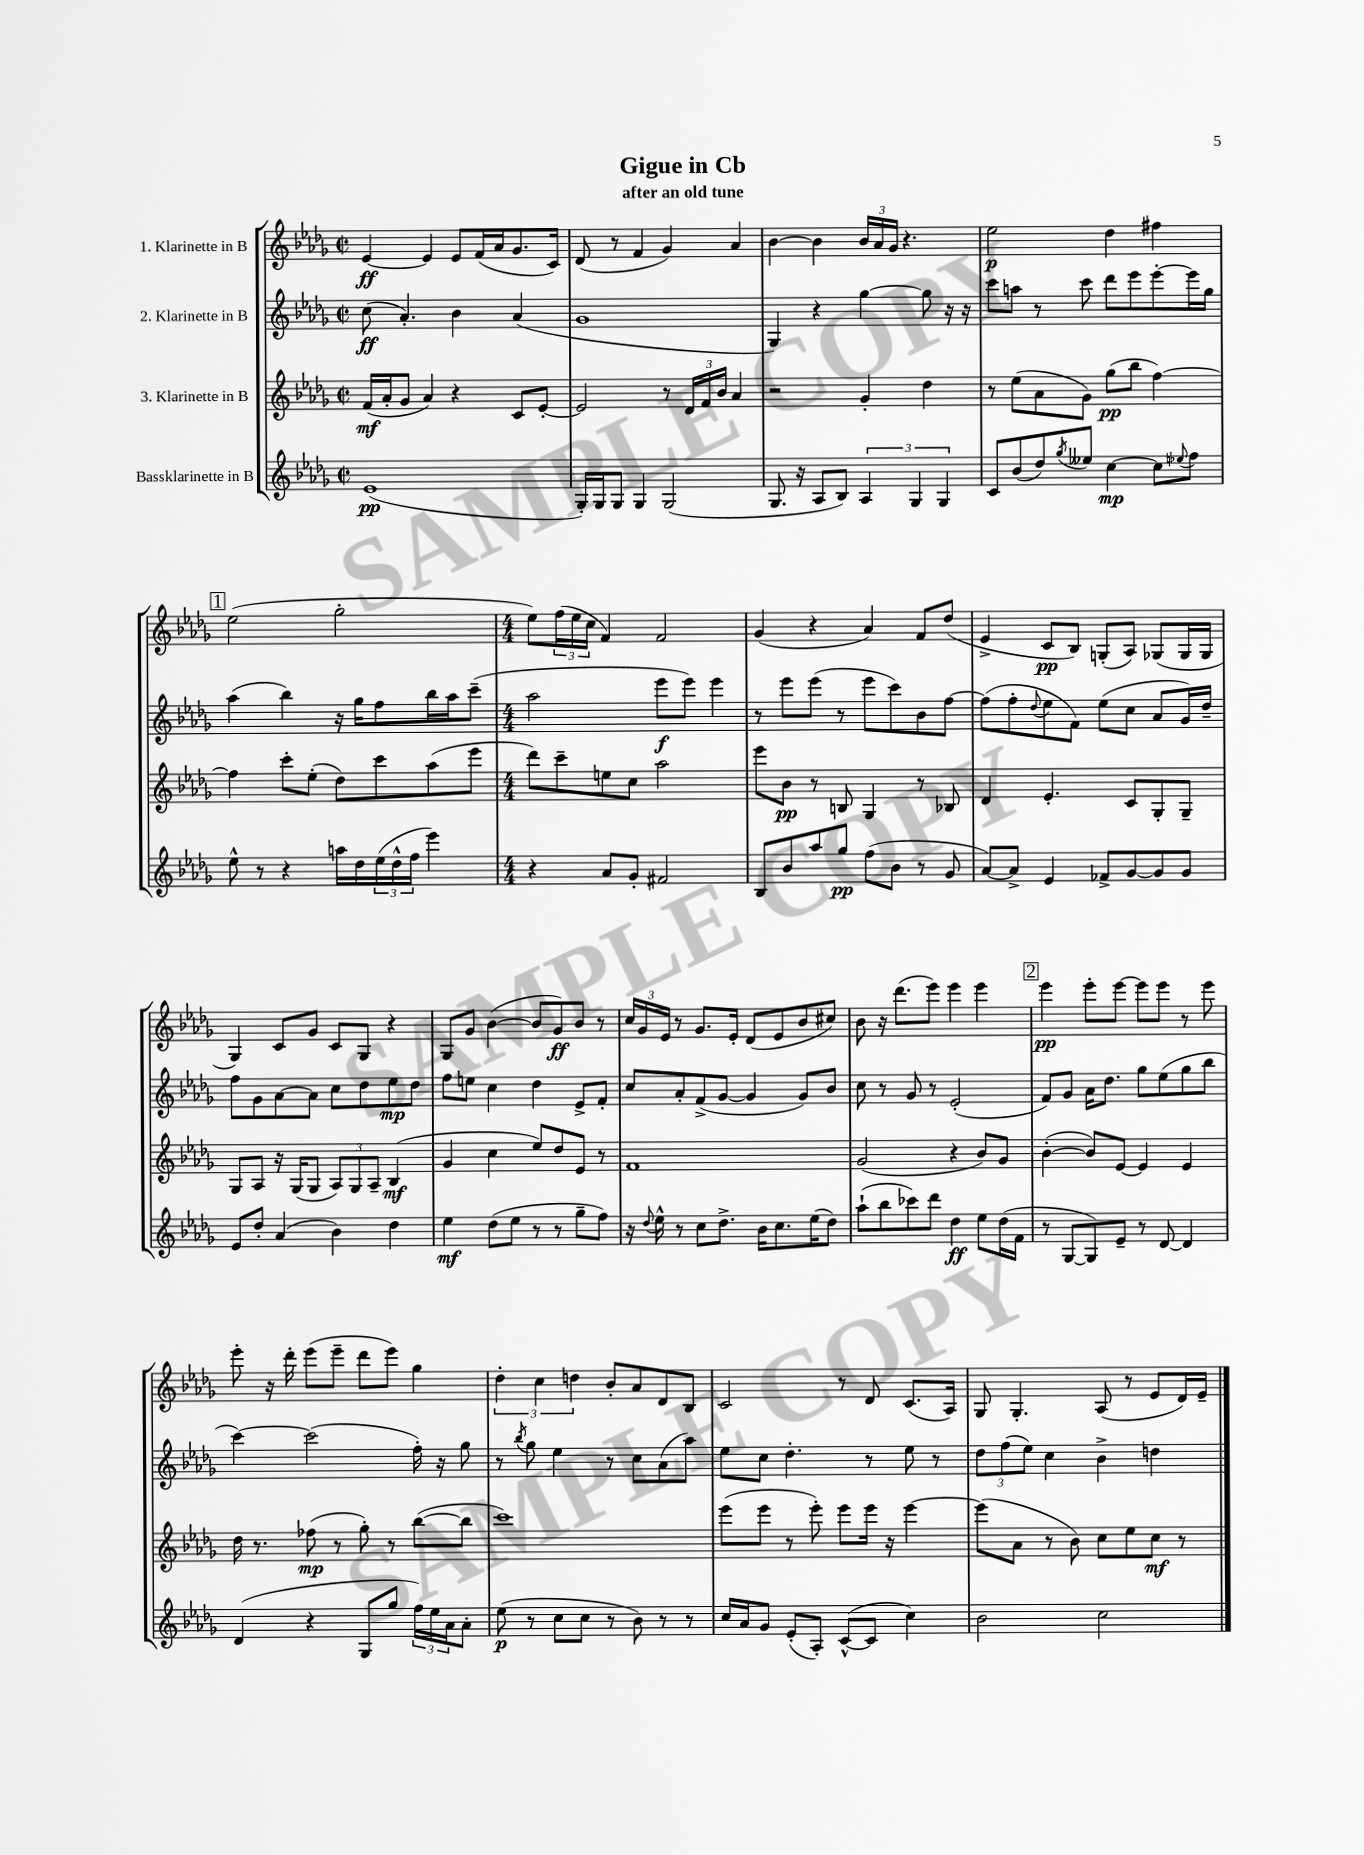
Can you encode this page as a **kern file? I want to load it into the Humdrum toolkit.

**kern	**kern	**kern	**kern
*staff4	*staff3	*staff2	*staff1
*clefG2	*clefG2	*clefG2	*clefG2
*k[b-e-a-d-g-]	*k[b-e-a-d-g-]	*k[b-e-a-d-g-]	*k[b-e-a-d-g-]
*M2/2	*M2/2	*M2/2	*M2/2
*met(c|)	*met(c|)	*met(c|)	*met(c|)
(1e-	(16f	(8cc	[4e-
.	16a-'	.	.
.	8g-	4.a-')	.
.	4a-)	.	4e-]
.	4r	4b-	8e-
.	.	.	(16f
.	.	.	16a-
.	8c	(4a-	8.g-
.	[8e-'	.	.
.	.	.	16c)
=	=	=	=
16G-')	2e-]	1g-	(8d-
16G-	.	.	.
8G-	.	.	8r
4G-	.	.	4f
(2G-	8r	.	4g-)
.	24d-	.	.
.	24f	.	.
.	24b-	.	.
.	4a-	.	4a-
=	=	=	=
8.G-	2r	4G-)	[4b-
16r	.	.	.
8A-	.	4r	4b-]
8B-)	.	.	.
6A-	4g-'	[4gg-	24b-
.	.	.	24a-
.	.	.	24g-
.	.	.	4.r
6G-	.	.	.
.	4dd-	8gg-]	.
6G-	.	.	.
.	.	16r	.
.	.	16r	.
=	=	=	=
8c	8r	8ccc	2ee-
(8b-	(8ee-	8aa	.
8dd-)	8a-	8r	.
8qgg-	.	.	.
8ee--	8g-)	8ccc	.
[4cc	(8gg-	8ddd-	4dd-
.	8bb-	8eee-	.
8cc]	[4ff)	[8eee-'	4ff#
8qqee-	.	.	.
8ff	.	16eee-]	.
.	.	16gg-	.
=	=	=	=
8ee-^^	4ff]	(4aa-	(2ee-
8r	.	.	.
4r	8ccc'	4bb-)	.
.	(8ee-'	.	.
16aa	8dd-)	16r	2gg-'
16dd-	.	16gg-	.
(24ee-	8ccc	8ff	.
24dd-^^	.	.	.
24ff	.	.	.
4eee-)	(8aa-	16bb-	.
.	.	16aa-	.
.	8eee-	(8ccc~	.
=	=	=	=
*M4/4	*M4/4	*M4/4	*M4/4
4r	8ddd-)	2aa-	8ee-)
.	8ccc~	.	(24ff
.	.	.	24ee-
.	.	.	24cc
8a-	8ee	.	4f)
8g-'	8cc	.	.
2f#	2aa-	8eee-	2f
.	.	8eee-)	.
.	.	4eee-	.
=	=	=	=
8B-	8eee-	8r	(4g-
8b-	8b-	8eee-	.
8aa-	8r	(8eee-	4r
8gg-	8B	8r	.
(8ff	4G-	8eee-	4a-)
8b-	.	8ccc)	.
8r	8r	8b-	8f
8g-	8B-	[8ff	(8dd-
=	=	=	=
[8a-)	4d-	(8ff]	4e-^
8a-^]	.	8ff'	.
.	.	8qqdd-	.
4e-	4.e-'	8ee-	8c
.	.	8f)	8B-)
8f-^	.	(8ee-	(8G'
[8g-	8c	8cc	8A-)
8g-]	8G-'	8a-	(8G-
8g-	8G-~	16g-)	16G-
.	.	16dd-~	16G-
=	=	=	=
8e-	8G-	8ff	4G-)
8dd-'	8A-	8g-	.
(4a-	16r	[8a-	8c
.	(16G-	.	.
.	8G-	8a-]	8g-
4b-)	12A-)	8cc	8c
.	12G-	.	.
.	.	8dd-	8G-
.	12A-~	.	.
4dd-	(4B-	8ee-	4r
.	.	8dd-	.
=	=	=	=
4ee-	4g-	8ff	8G-
.	.	8ee	8g-
(8dd-	4cc	4cc	([4b-
8ee-	.	.	.
8r	8ee-)	4dd-	8b-]
8r	8dd-	.	8g-)
8gg-~	8e-	8e-^	8b-
8ff)	8r	8f'	8r
=	=	=	=
16r	1f	8cc	24cc
.	.	.	24g-
8qqdd-	.	.	.
16ee-^^	.	.	.
.	.	.	24e-
8r	.	8a-'	8r
8cc	.	(8f^	8.g-
8.dd-^	.	[8g-	.
.	.	.	16e-'
.	.	4g-]	(8d-
16b-	.	.	.
8.cc	.	.	8e-
.	.	8g-)	8b-
(16ee-	.	.	.
8dd-)	.	8b-	8cc#)
=	=	=	=
(8aa-`	(2g-	8cc	8b-
8bb-	.	8r	16r
.	.	.	(8.ddd-
8ccc-)	.	8g-	.
8ddd-	.	8r	8eee-)
4dd-	4r	(2e-'	4eee-
8ee-	8b-)	.	4eee-
(16dd-	8g-	.	.
16f	.	.	.
=	=	=	=
8r	([4b-'	8f)	4eee-
[8G-	.	8g-	.
8G-])	8b-])	16a-	8eee-'
.	.	8.dd-	.
8e-~	[8e-	.	[8eee-
8r	4e-]	8gg-	8eee-]
[8d-	.	(8ee-	8eee-
4d-]	4e-	8gg-	8r
.	.	8bb-	8eee-
=	=	=	=
(4d-	16dd-	[4ccc)	8eee-'
.	8.r	.	.
.	.	.	16r
.	.	.	16ddd-'
4r	(8ff-	(2ccc]	(8eee-
.	8r	.	8eee-~
8G-	8gg-')	.	8ddd-
8gg-	8r	.	8eee-)
24ff)	([8bb-	16ff')	4gg-
24ee-	.	.	.
.	.	16r	.
24a-	.	.	.
8a-'	8bb-]	8gg-	.
=	=	=	=
(8ee-	1ccc)	8r	6dd-'
.	.	8qbb-	.
8r	.	8gg-	.
.	.	.	6cc
8cc	.	4ee-	.
.	.	.	6dd
8cc	.	.	.
8r	.	8r	8b-'
8b-)	.	8cc	8a-
8r	.	(8a-	8d-
8r	.	8aa-)	8B-
=	=	=	=
16cc	(8eee-	8ee-	2c
16a-	.	.	.
8g-	8eee-	8cc	.
(8e-'	8r	4.dd-'	.
8A-')	8eee-')	.	.
([8c^^	8eee-	.	8r
8c]	16eee-	8r	8d-
.	16r	.	.
4cc)	[4eee-	8ee-	(8.c
.	.	8r	.
.	.	.	16A-)
=	=	=	=
2b-	(8eee-]	12dd-	8G-
.	.	(12ff	.
.	8a-	.	4.G-'
.	.	12ee-)	.
.	8r	4cc	.
.	8b-)	.	.
2cc	8cc	4b-^	(8A-
.	8ee-	.	8r
.	8cc	4dd	8e-
.	8r	.	16d-)
.	.	.	16e-~
==	==	==	==
*-	*-	*-	*-
